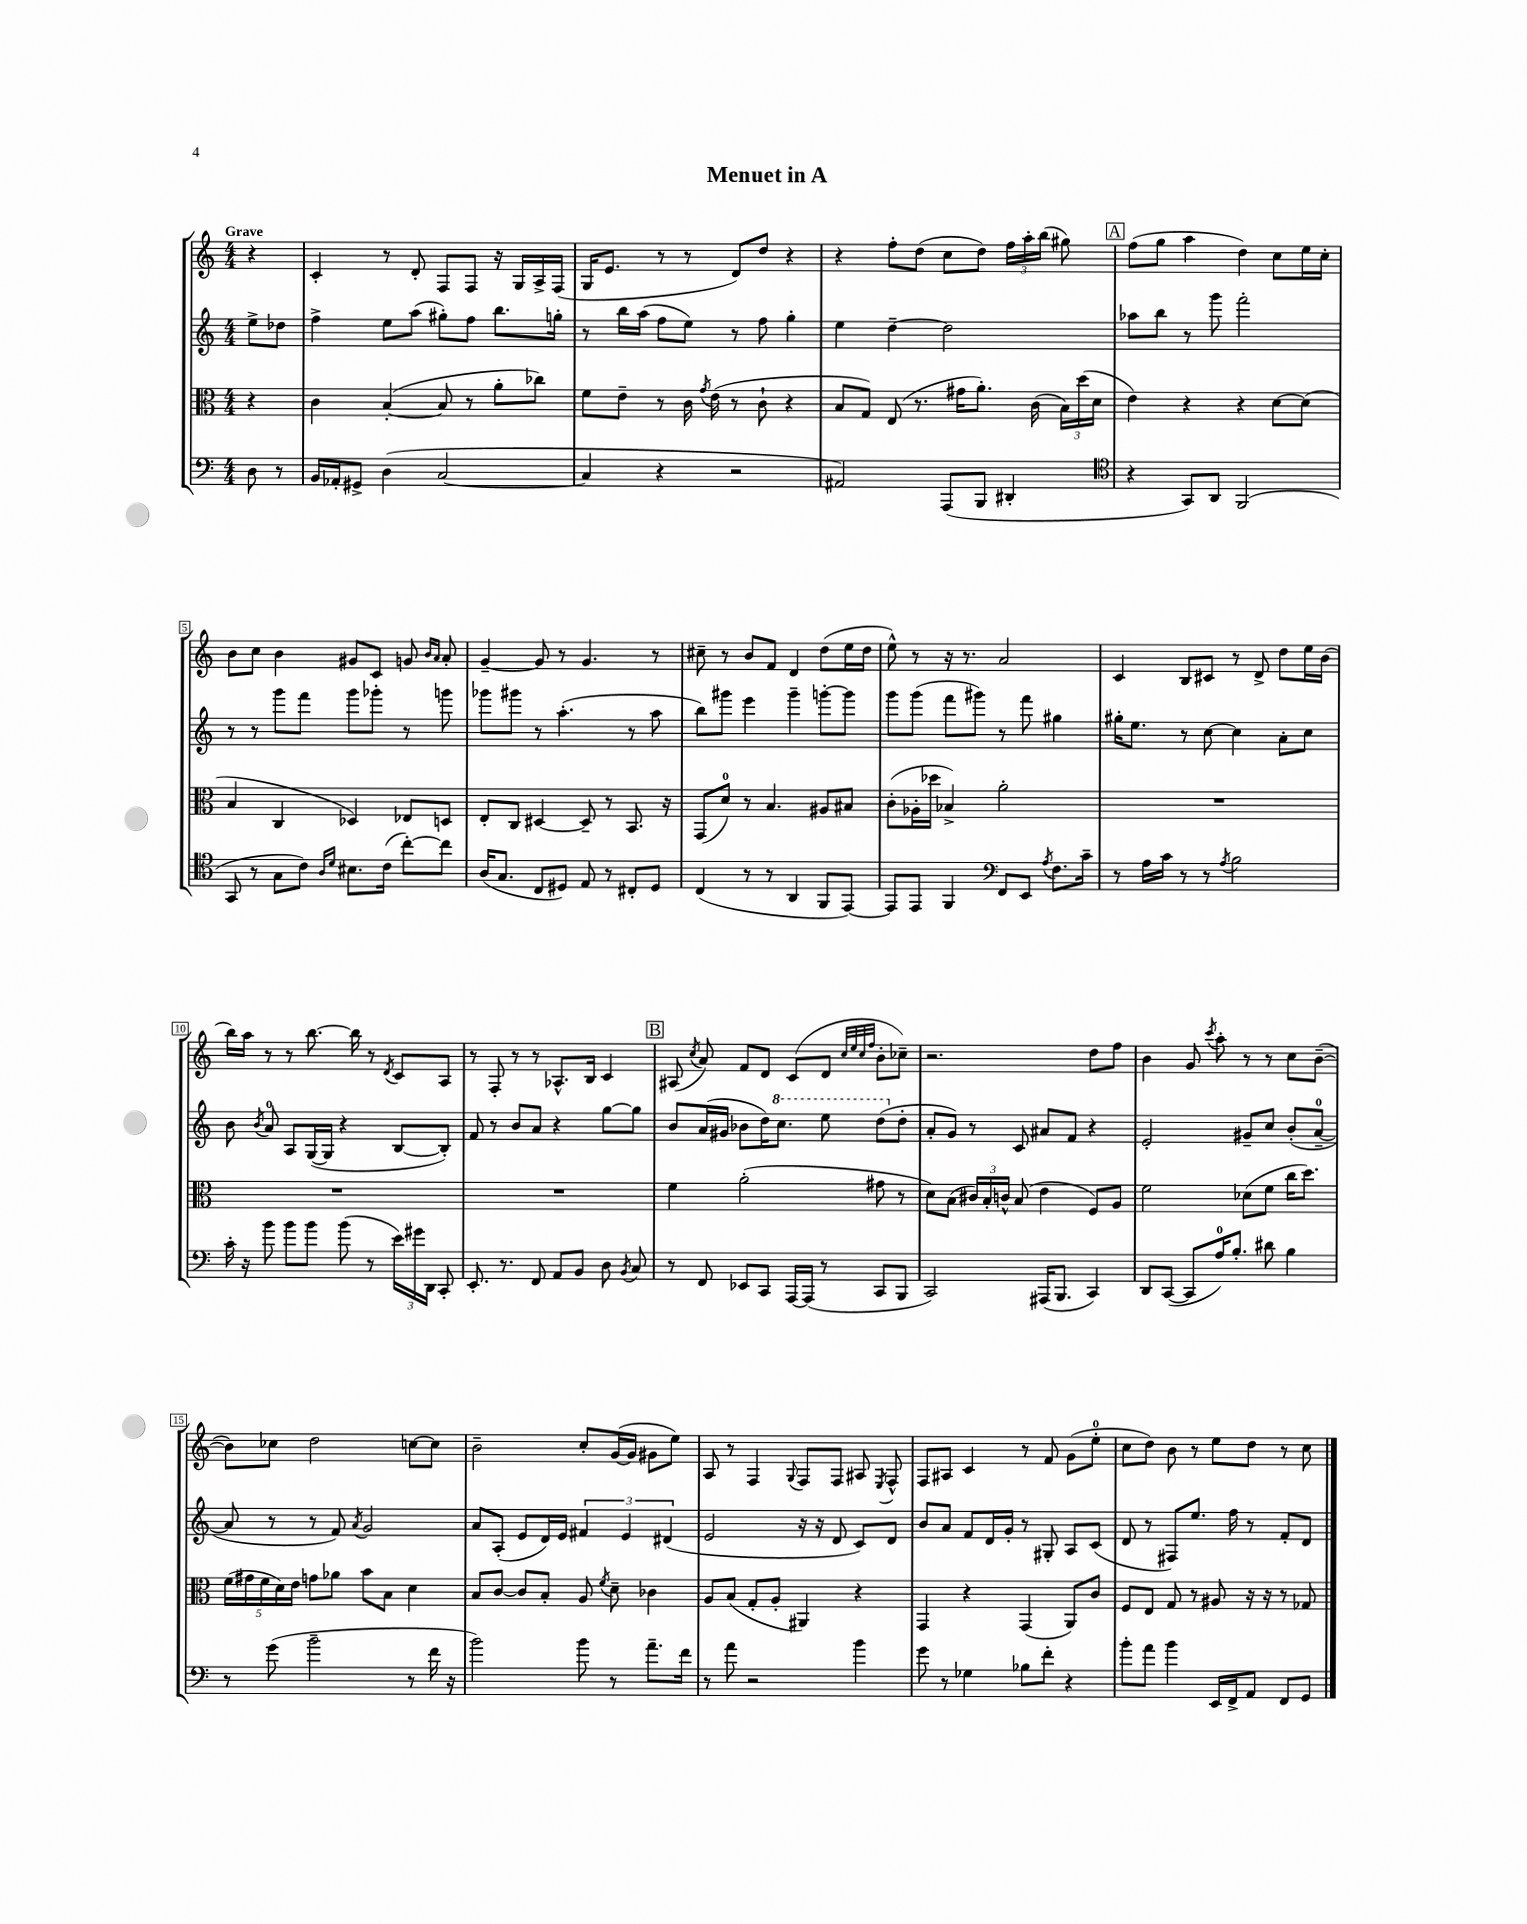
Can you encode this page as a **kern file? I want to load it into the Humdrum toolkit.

**kern	**kern	**kern	**kern
*staff4	*staff3	*staff2	*staff1
*clefF4	*clefC3	*clefG2	*clefG2
*k[]	*k[]	*k[]	*k[]
*M4/4	*M4/4	*M4/4	*M4/4
8D\	4r	8ee^\L	4r
8r	.	8dd-\J	.
=	=	=	=
16BB/LL	4c\	4ff^\	4c'/
16AA-'/J	.	.	.
8GG#^/J	.	.	.
(4D\	([4B'/	8ee\L	8r
.	.	(8aa\J	8d'/
[2C/	8B/]	8gg#'\L)	8F/L
.	8r	8ff\J	8F/J
.	8a'\L	8.bb\L	16r
.	.	.	16G/LL
.	8cc-\J)	.	16A^/
.	.	16gg'\Jk	(16F/JJ
=	=	=	=
4C/]	8f\L	8r	16G/LK
.	.	.	8.e/J
.	8e~\J	16bb\LL	.
.	.	(16aa\JJ	.
4r	8r	8ff\L	8r
.	16c\	8ee\J)	8r
.	8qg/	.	.
.	(16e\	.	.
2r	8r	8r	8d/L)
.	8c`\	8ff\	8dd/J
.	4r	4gg'\	4r
=	=	=	=
2AA#/)	8B/L	4ee\	4r
.	8G/J)	.	.
.	(8E/	[4dd~\	8ff'\L
.	8.r	.	(8dd\J
(8AAA/L	.	2dd\]	8cc\L
.	16g#\LK	.	.
8BBB/J	8.a'\J)	.	8dd\J)
4DD#'/	.	.	24ff\LL
.	.	.	24aa'\
.	(16c\	.	.
.	.	.	(24bb\JJ
.	24B\LL)	.	8gg#\)
.	(24dd\	.	.
.	24d\JJ	.	.
=	=	=	=
*clefC4	*	*	*
4r	4e\)	8aa-\L	(8ff\L
.	.	8bb\J	8gg\J
8GG/L)	4r	8r	4aa\
8AA/J	.	8ggg\	.
(2FF/	4r	2fff'\	4dd\)
.	[8d\L	.	8cc\L
.	(8d\]J	.	16ee\L
.	.	.	16cc'\JJ
=	=	=	=
8GG/	4B/	8r	8b\L
8r	.	8r	8cc\J
8G\L	4C/	8ggg\L	4b\
8c\J)	.	8fff\J	.
16qqA/LL	.	.	.
16qqd/JJ	.	.	.
8.B#\L	4D-/)	8ggg\L	8g#/L
.	.	8ggg-'\J	8c/J
(16c\Jk	.	.	.
[8cc'\L)	8E-/L	8r	8g/
.	.	.	16qqb/LL
.	.	.	16qqa/JJ
8cc\]J	8D/J	8ggg\	8a'/
=	=	=	=
(16A/LK	8E'/L	8ggg-\L	[4g~/
8.G/J	.	.	.
.	8C/J	8ggg#\J	.
8C/L	[4D#/	8r	8g/]
8D#/J)	.	(4.aa'\	8r
8E/	8D#~/]	.	4.g/
8r	8r	.	.
8C#'/L	8.BB/	8r	.
8D#/J	.	8aa\	8r
.	16r	.	.
=	=	=	=
(4C/	(8GG/L	8bb\L)	8cc#~\
.	8d/J)	8ggg#\J	8r
8r	8r	4eee\	8b/L
8r	4.B/	.	8f/J
4AA/	.	4ggg#~\	4d/
8FF/L	8A#/L	[8ggg'\L	(8dd\L
[8EE/J)	8B#/J	8ggg\]J	16ee\L
.	.	.	16dd\JJ
=	=	=	=
8EE/]L	(8c'\L	8ggg\L	8ee^^\)
8EE/J	16A-'\L	(8ggg\J	8r
.	16dd-\JJ	.	.
4FF/	4B-^/)	8fff\L	16r
.	.	.	8.r
.	.	8ggg#\J)	.
*clefF4	*	*	*
8FF/L	2a'\	8r	2a/
8EE/J	.	8fff\	.
8qA/	.	.	.
8.F\L	.	4gg#\	.
16c~\Jk	.	.	.
=	=	=	=
8r	1r	16gg#'\LK	4c/
.	.	8.ee\J	.
16A\LL	.	.	.
16c\JJ	.	.	.
8r	.	8r	8B/L
8r	.	[8cc\	8c#/J
8qA/	.	.	.
2B\	.	4cc\]	8r
.	.	.	8d^/
.	.	8a'\L	8dd\L
.	.	8cc\J	16ee\L
.	.	.	(16b\JJ
=	=	=	=
16c'\	1r	8b\	16bb\LL)
16r	.	.	16aa\JJ
.	.	8qb/	.
8b\	.	8a/	8r
8b\L	.	8A/L	8r
8b\J	.	([16G/L	[8.bb\
.	.	16G/]JJ	.
(8b\	.	4r	.
.	.	.	16bb\]
8r	.	.	8r
.	.	.	8qd/
24e\LL)	.	[8B/L	8c/L
24g#\	.	.	.
24DD\JJ	.	.	.
8CC'/	.	8B'/]J)	8A/J
=	=	=	=
8.EE'/	1r	8f/	8r
.	.	8r	8F'/
8.r	.	.	.
.	.	8b/L	8r
8FF/	.	8a/J	8r
8AA/L	.	4r	8.A-^^/L
8BB/J	.	.	.
.	.	.	16B/Jk
8D\	.	[8gg\L	4c/
8qBB/	.	.	.
8C/	.	8gg\]J	.
=	=	=	=
8r	4f\	8b/L	(8A#/
.	.	.	8qcc/
8FF/	.	(16a/L	8a/)
.	.	16g#/JJ	.
8EE-/L	(2a'\	8b-\L	8f/L
8CC/J	.	16dd\K)	8d/J
.	.	8.ccc\J	.
[16AAA/LL	.	.	(8c/L
(16AAA/]JJ	.	.	.
8r	.	8eee\	8d/J
.	.	.	32qqcc/LLL
.	.	.	32qqee/
.	.	.	32qqcc/
.	.	.	32qqff/JJJ
8CC/L	8g#\	(8ddd\L	8b'\L
8BBB/J	8r	8dd'\J	8cc-~\J)
=	=	=	=
2CC/)	8d\L)	8a'/L	2.r
.	(8B\J	8g/J)	.
.	24c#/LL)	8r	.
.	24B'/	.	.
.	24c^^/JJ	.	.
.	(8B/	8c/	.
(16AAA#/LK	4e\	8a#/L	.
8.BBB/J	.	.	.
.	.	8f/J	.
4CC/)	8F/L)	4r	8dd\L
.	8A/J	.	8ff\J
=	=	=	=
8DD/L	2f\	2e'/	4b\
([8CC/J	.	.	.
8CC/]L	.	.	8g/
.	.	.	8qccc/
16A/K)	.	.	8aa'\
8.B'/J	.	.	.
.	(8d-\L	8g#~/L	8r
8d#\	8f\J	8cc/J	8r
4B\	16cc\LK	(8b'/L	8cc\L
.	8.dd\J)	.	.
.	.	[8a~/J	([8b~\J
=	=	=	=
8r	(20f\LL	8a/]	8b\]L)
.	20g#\	.	.
.	20f\	.	.
(8g\	.	8r	8cc-\J
.	20d\)	.	.
.	20e\JJ	.	.
2b~\	8g\L	8r	2dd\
.	8a-\J	8f/)	.
.	.	8qa/	.
.	8b\L	2g/	.
.	8B\J	.	.
8r	4d\	.	[8cc\L
16f\	.	.	8cc\]J
16r	.	.	.
=	=	=	=
2b\)	8B/L	8a/L	2b~\
.	[8c/J	(8A'/J	.
.	8c/]L	8e/L	.
.	8B'/J	16d/L)	.
.	.	16e/JJ	.
8b\	8A/	6f#/	8cc'/L
.	8qf/	.	.
8r	8d~\	.	([16g/L
.	.	6e/	.
.	.	.	16g/]JJ
8.a~\L	4c-\	.	8g#\L
.	.	(6d#/	.
.	.	.	8ee\J)
16f\Jk	.	.	.
=	=	=	=
8r	8A/L	2e/	8A/
8a\	(8B/J	.	8r
2r	8G'/L	.	4F/
.	8A'/J	.	.
.	.	.	8qqG/
.	4AA#/)	16r	8F/L
.	.	16r	.
.	.	8d/	8F/J
4b\	4r	8c/L)	8A#/
.	.	.	8qE/
.	.	8d/J	8F^^/
=	=	=	=
8g\	4GG/	8b/L	8F/L
8r	.	8a/J	8A#/J
4G-\	4r	8f/L	4c/
.	.	16d/L	.
.	.	16g'/JJ	.
8B-\L	(4GG/	8r	8r
8f'\J	.	8G#'/	8f/
4r	8AA/L)	8A/L	(8g\L
.	8c/J	(8c/J	8ee'\J
=	=	=	=
8b'\L	8F/L	8d/	8cc\L
8a\J	8E/J	8r	8dd\J)
4b\	8G/	8F#/L)	8b\
.	8r	8.ee/J	8r
16EE/LL	8A#/	.	8ee\L
16FF^/J	.	16ff\	.
8AA/J	16r	8r	8dd\J
.	16r	.	.
8FF/L	8r	8f'/L	8r
8GG/J	8G-/	8d/J	8cc\
==	==	==	==
*-	*-	*-	*-
